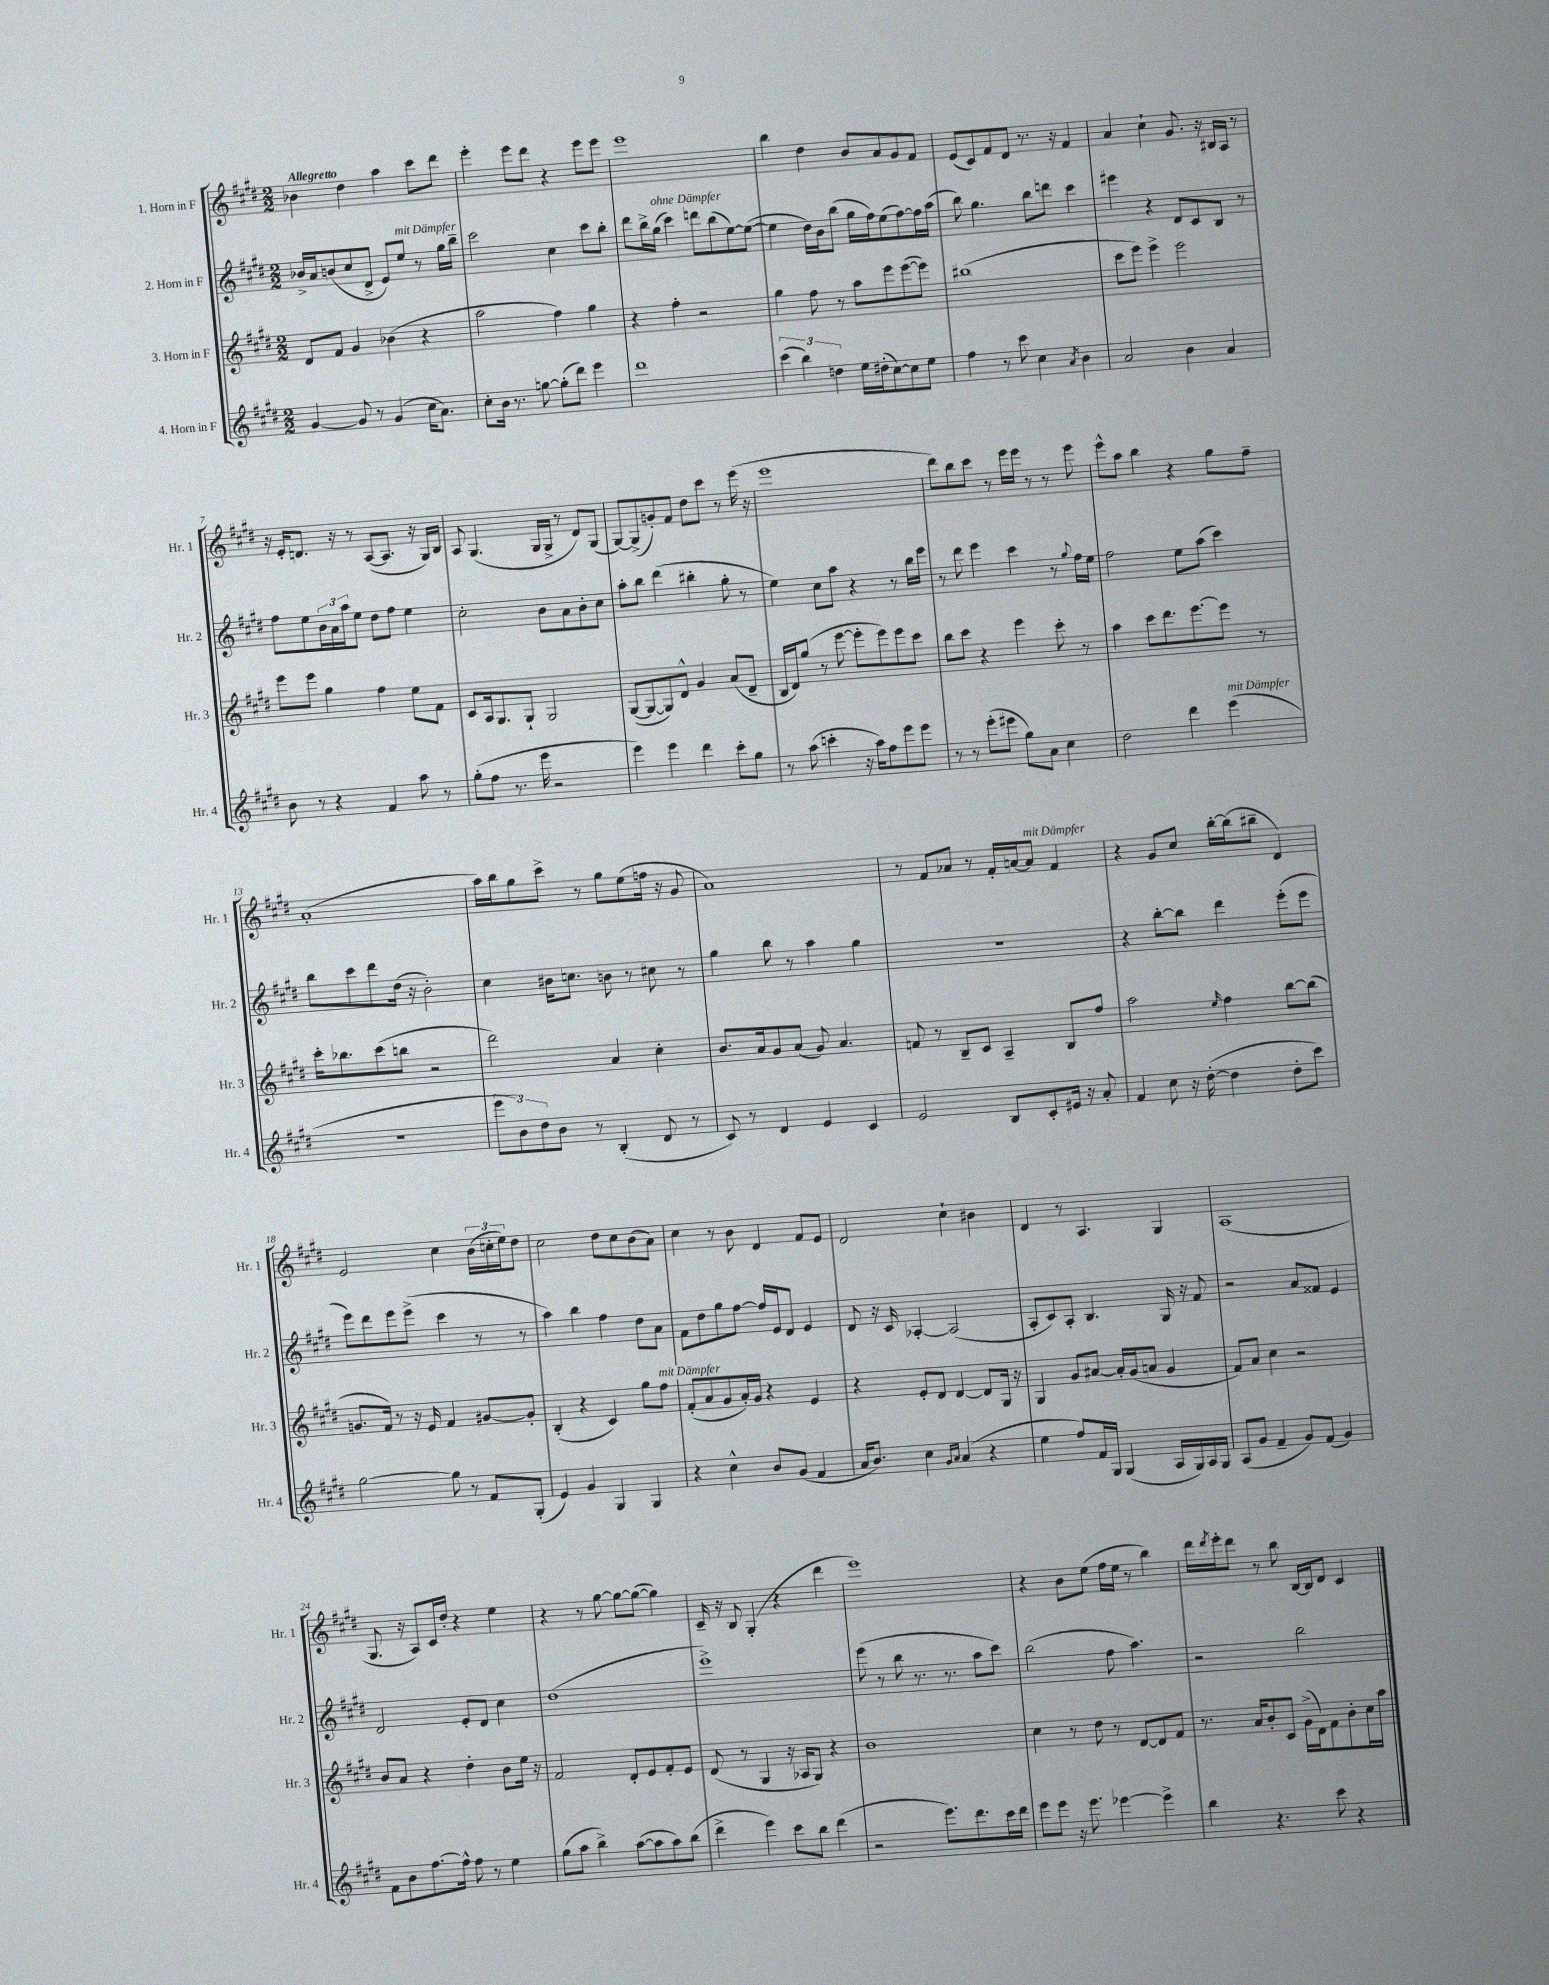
<<
\new StaffGroup <<
\new Staff = "s0" \with { instrumentName = "1. Horn in F" shortInstrumentName = "Hr. 1" } {
    \clef treble \key e \major \numericTimeSignature \time 2/2 \tempo "Allegretto"
    bes'4 dis''4 a''4 cis'''8 dis'''8 |
    e'''4-. e'''8 dis'''8 r4 e'''8 e'''8 |
    e'''1 |
    b''4 dis''4 b'8 a'8 gis'8 fis'8 |
    e'8( cis'8) fis'8 dis'8 r8. r16 fis'4 |
    a'4 cis''4-! gis'8. r16 bis16 a16 r8 |
    r16 e'16-. d'8. r16 r8 a8~( a8. r16 gis16) b16 |
    a8 gis4.( gis16 gis16-> r8 dis'8) gis8( |
    gis8~) gis8->( g'8-.) fis'8 dis''8 cis'''8 r8 e'''16( r16 |
    e'''1 |
    dis'''8) b''8 cis'''8 r8 e'''16 e'''16 r8 r8 e'''8 |
    e'''8-^ a''8 b''4 r4 gis''8 fis''8-- |
    a'1-.( |
    a''16) b''16 gis''8 cis'''8-> r8 gis''8 e''8( f''16 r16 gis'8 |
    a'1) |
    r8 fis'8 aes'8 r8 fis'16-. a'16~ a'8^\markup { \italic "mit Dämpfer" } fis'4 |
    r4 gis'8 cis''8 b''16~-. b''16( bis''8-- dis'4) |
    e'2 cis''4 \tuplet 3/2 { b'16( c''16-. e''16) } dis''8 |
    cis''2 dis''8 cis''8 b'8( a'8) |
    cis''4 r8 b'8 dis'4 fis'8 e'8 |
    dis'2 cis''4-! bis'4 |
    dis'4 r8 a4. gis4 |
    a1( |
    gis8. r16 a8) cis'16 dis''16-. r4 e''4 |
    r4 r8 gis''8~ gis''8~ gis''8~( gis''4) |
    cis'16-- r16 b8 gis4-.( r4 dis'''4 |
    e'''1) |
    r4 b'8 e''8( fis''16 e''16 r8 b''4) |
    dis'''16 \acciaccatura { dis'''8 } e'''16-. dis'''8 r8 b''8 b16~ b16 dis'8 cis'4 \bar "|." |
}
\new Staff = "s1" \with { instrumentName = "2. Horn in F" shortInstrumentName = "Hr. 2" } {
    \clef treble \key e \major \numericTimeSignature \time 2/2
    bes'16-> a'16 b'8( cis''8 dis'8-> e'8) e''8^\markup { \italic "mit Dämpfer" } r8 gis''16 b''16-- |
    cis'''2 cis''4 cis'''8 b''8-. |
    dis'''8 b''16-> gis''16^\markup { \italic "ohne Dämpfer" }( cis'''4) d'''8 b''8( e''8~) e''8~( |
    e''4 dis''16) b'16 b''8( gis''16 fis''16) e''8( fis''8~) fis''16 a''16( |
    b''8) gis''4. b''8 d'''8 cis'''4 |
    eis'''4 r4 dis'8 cis'8 b8 r8 |
    fis''8 e''8 \tuplet 3/2 { b'16 a'16 a''16 } e''8 dis''8 fis''8 e''4 |
    cis''2-. b'8 a'8 b'8-. cis''8 |
    a''8-. b''8 dis'''4( bis''4-. gis''8-. r8 |
    e''4) cis''8 a''8 r4 r8 b''16 e'''16 |
    r8 dis'''8 e'''4 cis'''4 r8 \appoggiatura { gis''8 } fis''16 e''16 |
    fis''2 e''8 a''8( cis'''4) |
    b''8 cis'''8 dis'''8 dis''16( r16 b'2-.) |
    cis''4 bis'16 c''8. b'8 r8 cis''8 r8 |
    gis''4 b''8 r8 a''4 gis''4 |
    R1 |
    r4 b''8~-. b''8 dis'''4 e'''8-.( e'''8 |
    e'''8) dis'''8 e'''8 e'''8->( cis'''4 r8 r8 |
    a''4) b''4 fis''4 dis''8 a'8 |
    fis'8 dis''8 gis''8 fis''8~ fis''16 e'16 dis'8 e'4 |
    dis'8 r16 cis'16 aes4~-. aes2( |
    a8-. cis'8) a8-. b4. gis16 r16 fis'8 |
    r2 a'8 fisis'8 e'4 |
    dis'2 e'8-. dis'8 cis''4 |
    dis''1( |
    e'''1->) |
    e'''8( r8 b''8 r8. r8. a''8 cis'''8) |
    b''2( fis''8 a''4.) |
    r2 b''2 \bar "|." |
}
\new Staff = "s2" \with { instrumentName = "3. Horn in F" shortInstrumentName = "Hr. 3" } {
    \clef treble \key e \major \numericTimeSignature \time 2/2
    dis'8 fis'8 gis'4 bes'4( r4 |
    a''2 fis''4) gis''4 |
    r4 fis''4-. r2 |
    gis''4 fis''8 r8 a''8 e'''8 e'''8~( e'''8) |
    bis''1( |
    cis'''8 e'''8) e'''4-> e'''2 |
    e'''8 e'''8 gis''4 fis''4 e''8 fis'8 |
    cis'8 a16 gis8. gis8-! gis2 |
    gis8~( gis8~ gis8) dis'8-^ gis'4 a'8( dis'8-- |
    b16 dis'16) gis''8( r8 e'''8~ e'''8-. e'''8) e'''8 cis'''8 |
    b''8 cis'''8 r4 e'''4 cis'''8-. r8 |
    a''4 cis'''8 dis'''8. e'''8.~ e'''8 r8 |
    cis'''16-. bes''8. cis'''8( b''8 r2 |
    dis'''2) a'4 cis''4-. |
    b'8. a'16 gis'8 a'8( gis'8) a'4. |
    f'8 r8 b8-- cis'8 a4-- b8 fis''8 |
    a''2 \grace { e''16 } fis''4 b''8~ b''8( |
    g'8. fis'16) r8 r16 e'16 fis'4 gis'8~ gis'8-. |
    b4-.( r4 cis'4) gis''8 fis''8^\markup { \italic "mit Dämpfer" } |
    fis'8-.( a'8 gis'8 a'16-.) gis'16 r4 e'4 |
    r4 e'8-. dis'8 dis'4~ dis'8 gis16 r16 |
    gis4 gis'8 ais'8~ ais'16-. gis'16( a'8 gis'4 |
    fis'8) a'8 cis''4 r2 |
    b'8 a'8 r4 dis''4-. b'8 e''16 r16 |
    fis'2 dis'8-. e'8 fis'8-. e'8 |
    dis'8( r8 gis4 r16 aes16 gis8) r4 |
    b'1 |
    cis''4 r8 dis''8 r8 dis'8~ dis'8 fis'8 |
    r8. a'16 b'8-. cis'8 gis'16->( dis'16) fis'8 b'8-. cis''16 a''16 \bar "|." |
}
\new Staff = "s3" \with { instrumentName = "4. Horn in F" shortInstrumentName = "Hr. 4" } {
    \clef treble \key e \major \numericTimeSignature \time 2/2
    gis'4~ gis'8 r8 gis'4( cis''16 a'8.) |
    cis''8-. b'16 r8. g''8~ g''8-.( dis'''8) e'''4 |
    dis'''1 |
    \tuplet 3/2 { cis'''4( b''4) d''4 } e''16 dis''16-.( cis''8~) cis''8 e''8 |
    fis''4 r8 cis'''8 cis''4 \acciaccatura { a'8 } b'4 |
    a'2 b'4 a'4 |
    b'8 r8 r4 fis'4 a''8 r8 |
    gis''8-.( fis''8 r8. e'''16 r2 |
    e'''4) e'''4 dis'''4 cis'''8-. gis''8 |
    r8 a''8( c'''4-. r16 a''16) fis''8 e'''8 e'''8 |
    r8 r8 e'''8-.( eis'''8 gis''8) a'8 cis''4 |
    dis''2 dis'''4 e'''4^\markup { \italic "mit Dämpfer" }( |
    R1 |
    \tuplet 3/2 { e'''8 b'8) dis''8 } b'8 r8 b4-.( dis'8 r8 |
    cis'8) r8 dis'4 e'4 cis'4 |
    e'2 b8 cis'8-. eis'16 r16 a'8-. |
    fis'4 cis''8 r16 dis''16~-.( dis''4 dis''8-. cis'''8) |
    gis''2~ gis''8 r8 fis'8 gis8-.( |
    e'4) gis'4 gis4 gis4 |
    r4 cis''4-^ b'8 gis'8( fis'4 |
    a'16 b'8.) cis''4 \grace { gis'16 a'16 } a'4( r4 |
    e''4 fis''8) fis'16 gis16 gis4( a16 gis16) a16 gis16 |
    a8( gis'8 fis'4-- gis'8) fis'8( gis'4) |
    fis'8 b'8 fis''8.~ fis''16-^ fis''8 r8 e''4 |
    gis''8( a''8 b''4->) a''8~( a''8 a''8) b''8( |
    dis'''4-> e'''4) cis'''8 b''8 dis'''4( |
    r2 e'''8.) dis'''8. cis'''16 dis'''16 |
    e'''8 e'''8 r16 e'''8. ees'''4~ ees'''4-> |
    b''4 r4. cis'''8 r4 \bar "|." |
}
>>
>>
